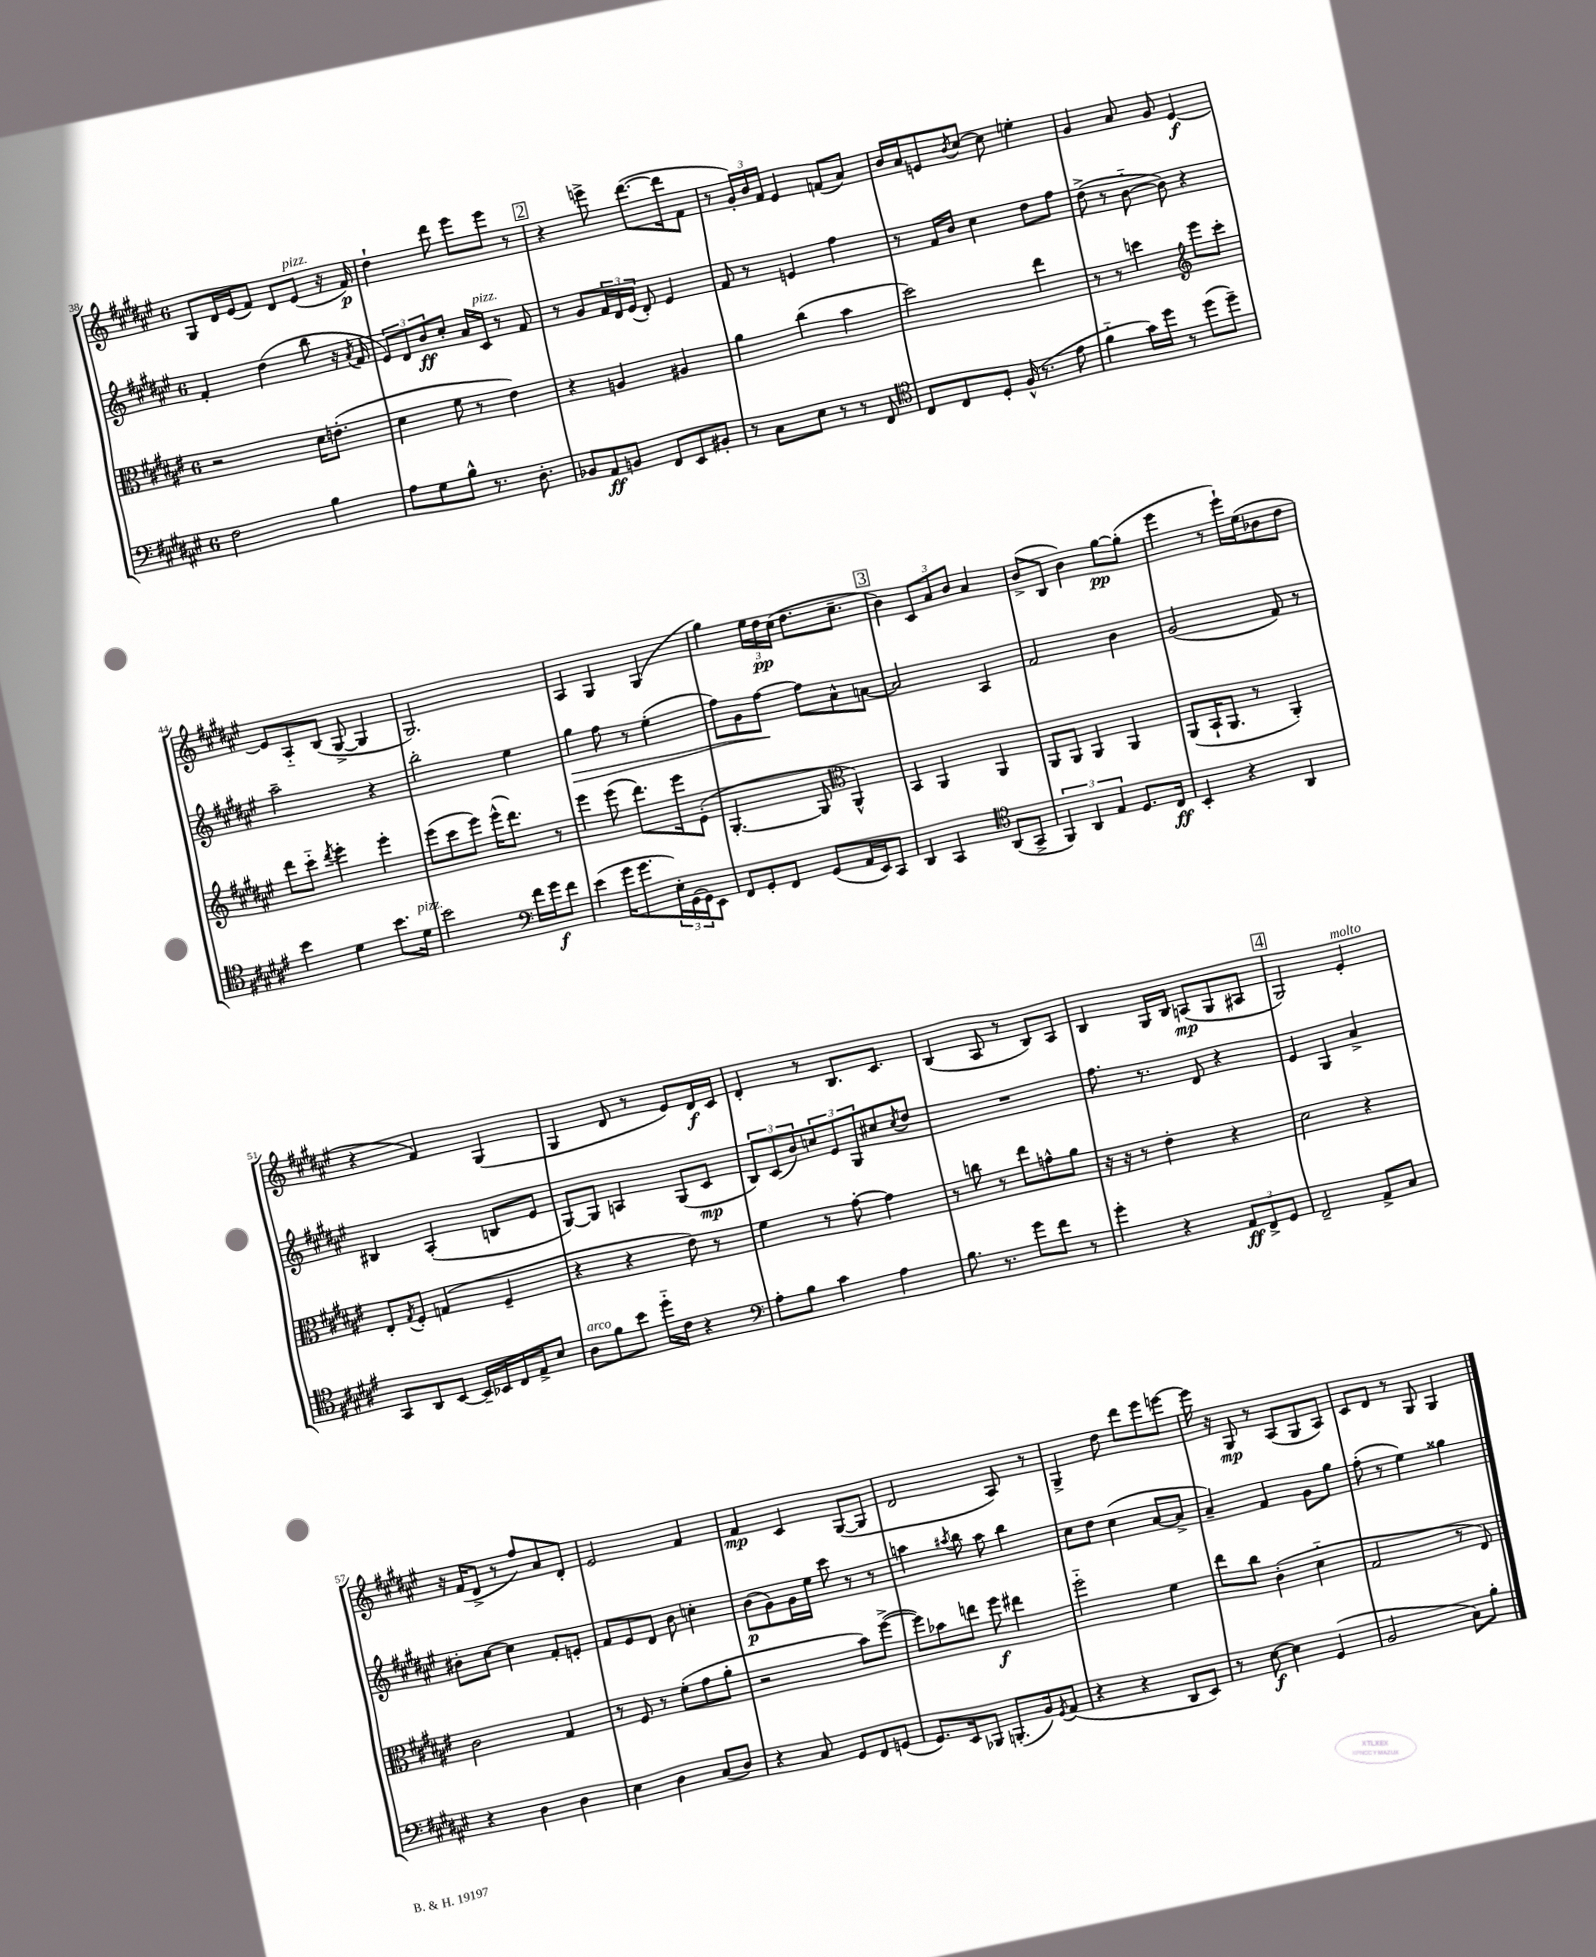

**kern	**dynam	**kern	**dynam	**kern	**dynam	**kern	**dynam
*part4	*part4	*part3	*part3	*part2	*part2	*part1	*part1
*staff4	*staff4	*staff3	*staff3	*staff2	*staff2	*staff1	*staff1
*clefF4	*	*clefC3	*	*clefG2	*	*clefG2	*
*k[f#c#g#d#a#e#]	*	*k[f#c#g#d#a#e#]	*	*k[f#c#g#d#a#e#]	*	*k[f#c#g#d#a#e#]	*
*M6/8	*	*M6/8	*	*M6/8	*	*M6/8	*
=38	=38	=38	=38	=38	=38	=38	=38
2F#\	.	2r	.	4f#'/	.	8G#/L	.
.	.	.	.	.	.	16d#/L	.
.	.	.	.	.	.	(16e#/J	.
.	.	.	.	(4dd#\	.	8f#/J)	.
.	.	.	.	.	.	8d#/L	.
!	!	!	!	!	!	!LO:TX:a:i:t=pizz.	!
4B\	.	16d#\KL	.	8bb\	.	(8e#/J	.
.	.	(8.en'\J	.	.	.	.	.
.	.	.	.	16r	.	16r	.
.	.	.	.	8qa#/	.	.	.
.	.	.	.	16f#/	.	16f#/)	p
=39	=39	=39	=39	=39	=39	=39	=39
8A#\L	.	4d#\	.	12e#/L)	.	4dd#`\	.
.	.	.	.	12d#/	.	.	.
8G#\	.	.	.	.	.	.	.
.	.	.	.	12b/	ff	.	.
8B^^\J	.	8f#\	.	8cc#'/J	.	8ddd#\	.
8.r	.	8r	.	16a#/LL	.	8eee#\L	.
!	!	!	!	!LO:TX:a:i:t=pizz.	!	!	!
.	.	.	.	16c#/JJ	.	.	.
.	.	4e#\)	.	8r	.	8eee#\J	.
8.D#'\	.	.	.	.	.	.	.
.	.	.	.	8f#/	.	8r	.
!!LO:REH:place=s1:t=2
=40	=40	=40	=40	=40	=40	=40	=40
8BB-X/L	.	4r	.	8r	.	4r	.
8AA#/	ff	.	.	8g#/L	.	.	.
8BBn/J	.	4An/	.	24f#/L	.	8eeen^\	.
.	.	.	.	24d#/	.	.	.
.	.	.	.	(24e#/JJ	.	.	.
8FF#/L	.	.	.	8d#'/)	.	([8.ddd#\L	.
8EE#/	.	4A#X/	.	4e#/	.	.	.
.	.	.	.	.	.	16ddd#\k]	.
8BB#X'/J	.	.	.	.	.	8f#\J	.
=41	=41	=41	=41	=41	=41	=41	=41
8r	.	4a#\	.	8f#/	.	8r	.
8C#\L	.	.	.	8r	.	24g#'/LL)	.
.	.	.	.	.	.	24b/	.
.	.	.	.	.	.	24f#/JJ	.
8E#\J	.	(4cc#\	.	4en/	.	4e#/	.
8r	.	.	.	.	.	.	.
8r	.	4b\	.	4ff#\	.	(8fn/L	.
8FF#/	.	.	.	.	.	8a#/J)	.
=42	=42	=42	=42	=42	=42	=42	=42
*clefC4	*	*	*	*	*	*	*
8C#/L	.	2dd#\)	.	8r	.	16b/LL	.
.	.	.	.	.	.	16a#/J	.
8C#/	.	.	.	16f#/LL	.	8en/	.
.	.	.	.	16b/JJ	.	.	.
.	.	.	.	.	.	8qb/	.
8D#'/J	.	.	.	4cc#\	.	[8cc#/J	.
(16F#^^/	.	.	.	.	.	8cc#\]	.
8.r	.	.	.	.	.	.	.
.	.	4ee#\	.	8dd#\L	.	4een'\	.
8e#\	.	.	.	8ff#\J	.	.	.
=43	=43	=43	=43	=43	=43	=43	=43
4f#\	.	8r	.	(8dd#^\	.	4g#/	.
.	.	8r	.	8r	.	.	.
16g#\LL)	.	4ddn\	.	[8b\	.	8a#/	.
16dd#\JJ	.	.	.	.	.	.	.
8r	.	.	.	8b\])	.	8g#/	.
*	*	*clefG2	*	*	*	*	*
(8dd#\L	.	8eee#\L	.	4r	.	[4e#/	f
8dd#~\J)	.	8ccc#'\J	.	.	.	.	.
!!LO:LB:g=z
=44	=44	=44	=44	=44	=44	=44	=44
4b\	.	8ddd#\L	.	2aa#~\	.	8e#/L]	.
.	.	8ccc#\J	.	.	.	8A#/	.
.	.	8qddd#/	.	.	.	.	.
4d#\	.	4eee#'\	.	.	.	(8B/J	.
.	.	.	.	.	.	[8G#^/	.
8.b\L	.	4eee#'\	.	4r	.	4G#/]	.
!LO:TX:a:i:t=pizz.	!	!	!	!	!	!	!
16d#\Jk	.	.	.	.	.	.	.
=45	=45	=45	=45	=45	=45	=45	=45
2b\	.	(8eee#\L	.	2bb'\	.	2.G#/)	.
.	.	8ccc#\	.	.	.	.	.
.	.	8eee#\J)	.	.	.	.	.
.	.	(16eee#^^\KL	.	.	.	.	.
.	.	8.ddd#\J)	.	.	.	.	.
*clefF4	*	*	*	*	*	*	*
16f#\LL	.	.	.	4ee#\	.	.	.
16g#\J	f	.	.	.	.	.	.
8f#\J	.	8r	.	.	.	.	.
=46	=46	=46	=46	=46	=46	=46	=46
!	!	!	!	!	!LO:HP:b	!	!
(4e#\	.	4eee#\	.	4gg#\	>	4A#/	.
16g#\KL	.	(8eee#\	.	8ff#\	.	4G#/	.
8.g#\	.	.	.	.	.	.	.
.	.	8.ddd#\L)	.	8r	.	.	.
24E#'\L)	.	.	.	(4ee#'\	.	(4G#/	.
(24GG#\	.	.	.	.	.	.	.
.	.	16eee#\k	.	.	.	.	.
24GG#\J)	.	.	.	.	.	.	.
8EE#\J	.	(8e#'\J	.	.	.	.	.
=47	=47	=47	=47	=47	=47	=47	=47
8FF#/L	.	[4.G#'/	.	8ff#\L)	.	4gg#\)	.
8GG#'/	.	.	.	8g#\	.	.	.
8FF#/J	.	.	.	[8ff#\J	.	24ee#\LL	.
.	.	.	.	.	.	24dd#\	pp
.	.	.	.	.	.	(24cc#\JJ	.
(8GG#/L	.	8G#/]	.	8ff#\L]	]	8.dd#\L	.
*	*	*clefC3	*	*	*	*	*
16AA#/L	.	4AA#^^/)	.	8a#^^\	.	.	.
16EE#/J)	.	.	.	.	.	8.cc#~\J	.
8CC#/J	.	.	.	[8an\J	.	.	.
!!LO:REH:place=s1:t=3
=48	=48	=48	=48	=48	=48	=48	=48
4DD#/	.	4BB/	.	2a/]	.	4b\)	.
4CC#/	.	4AA#/	.	.	.	12c#/L	.
.	.	.	.	.	.	12a#/	.
.	.	.	.	.	.	12b/J	.
*clefC4	*	*	*	*	*	*	*
(8AA#/L	.	4AA#/	.	4A#/	.	4a#/	.
8GG#^/J	.	.	.	.	.	.	.
=49	=49	=49	=49	=49	=49	=49	=49
6FF#/)	.	8AA#/L	.	2f#/	.	(8b^/L	.
.	.	8AA#/J	.	.	.	8B/J	.
6AA#/	.	.	.	.	.	.	.
.	.	4AA#/	.	.	.	4b\)	.
6E#/	.	.	.	.	.	.	.
8.D#/L	.	4AA#/	.	4b\	.	[8gg#\L	pp
.	.	.	.	.	.	(8gg#'\J]	.
16C#/Jk	ff	.	.	.	.	.	.
=50	=50	=50	=50	=50	=50	=50	=50
4BB'/	.	(8AA#/L	.	(2g#/	.	4eee#\	.
.	.	16BB`/K	.	.	.	.	.
.	.	8.AA#/J	.	.	.	.	.
4r	.	.	.	.	.	8r	.
.	.	8r	.	.	.	16eee#`\LL)	.
.	.	.	.	.	.	(16ee#\J	.
4AA#/	.	4AA#'/)	.	8f#/)	.	8b-X\	.
.	.	.	.	8r	.	8dd#\J	.
!!LO:LB:g=z
=51	=51	=51	=51	=51	=51	=51	=51
8GG#/L	.	8E#'/L	.	4B#X/	.	4r	.
.	.	8qG#/	.	.	.	.	.
8AA#/	.	8F#'/J	.	.	.	.	.
[8BB/J	.	(4Gn/	.	(4A#'/	.	4f#/)	.
16BB~/LL]	.	.	.	.	.	.	.
16BB-X/	.	.	.	.	.	.	.
16C#/	.	4F#~/	.	8Bn/L	.	(4G#/	.
16E#^/J	.	.	.	.	.	.	.
8B/J	.	.	.	8e#/J	.	.	.
=52	=52	=52	=52	=52	=52	=52	=52
!LO:TX:a:i:t=arco	!	!	!	!	!	!	!
8A#\L	.	4r	.	[8G#/L)	.	4G#/	.
8f#\	.	.	.	8G#/J]	.	.	.
8b\J	.	4r	.	4An/	.	8d#/	.
16dd#\LL	.	.	.	.	.	8r	.
16c#\JJ	.	.	.	.	.	.	.
4r	.	8e#\)	.	(8G#/L	.	8e#/L)	.
.	.	8r	.	8c#/J	mp	16d#/L	f
.	.	.	.	.	.	16c#/JJ	.
=53	=53	=53	=53	=53	=53	=53	=53
*clefF4	*	*	*	*	*	*	*
8A#'\L	.	4f#\	.	12B/L)	.	4d#'/	.
.	.	.	.	(12c#/	.	.	.
8B\J	.	.	.	.	.	.	.
.	.	.	.	12b/)	.	.	.
4c#\	.	8r	.	12ccn/	.	8r	.
.	.	.	.	12e#/	.	.	.
.	.	[8g#'\	.	.	.	8.B/L	.
.	.	.	.	12G#/	.	.	.
4A#\	.	4g#\]	.	8cc#X/	.	.	.
.	.	.	.	.	.	8.c#/J	.
.	.	.	.	8qcc#/	.	.	.
.	.	.	.	8dd#/J	.	.	.
=54	=54	=54	=54	=54	=54	=54	=54
8.B\	.	8r	.	2.r	.	(4B/	.
.	.	8ccn\	.	.	.	.	.
8.r	.	.	.	.	.	.	.
.	.	8r	.	.	.	8A#/	.
8g#\L	.	8ee#\L	.	.	.	8r	.
8f#\J	.	8gn^^\	.	.	.	8B/L)	.
8r	.	8a#\J	.	.	.	8A#/J	.
=55	=55	=55	=55	=55	=55	=55	=55
4g#'\	.	16r	.	8.ff#\	.	4B/	.
.	.	16r	.	.	.	.	.
.	.	8r	.	.	.	.	.
.	.	.	.	8.r	.	.	.
4r	.	4e#'\	.	.	.	16G#/LL	.
.	.	.	.	.	.	16B/JJ	.
.	.	.	.	8d#/	.	(8An/L	mp
12AA#/L	ff	4r	.	4r	.	8G#/	.
12FF#^/	.	.	.	.	.	.	.
.	.	.	.	.	.	8A#X/J	.
12GG#/J	.	.	.	.	.	.	.
!!LO:REH:place=s1:t=4
=56	=56	=56	=56	=56	=56	=56	=56
2FF#~/	.	2d#\	.	4e#/	.	2G#/)	.
.	.	.	.	4G#/	.	.	.
!	!	!	!	!	!	!LO:TX:a:i:t=molto	!
8AA#^/L	.	4r	.	4a#^/	.	4e#'/	.
8C#/J	.	.	.	.	.	.	.
!!LO:LB:g=z
=57	=57	=57	=57	=57	=57	=57	=57
4r	.	2c#\	.	8b#X'\L	.	16r	.
.	.	.	.	.	.	(16f#/KL	.
.	.	.	.	[8cc#\J	.	8d#^/J	.
4D#\	.	.	.	4cc#\]	.	8r	.
.	.	.	.	.	.	8ff#/L)	.
4D#\	.	4G#/	.	8f#'/L	.	8a#/	.
.	.	.	.	8en'/J	.	8d#'/J	.
=58	=58	=58	=58	=58	=58	=58	=58
4E#\	.	8r	.	8f#/L	.	2e#/	.
.	.	8F#/	.	8e#/	.	.	.
4D#\	.	8r	.	8d#/J	.	.	.
.	.	(8f#'\L	.	8b\	.	.	.
(8C#/L	.	8g#\	.	4ccn'\	.	4f#/	.
8D#/J)	.	8a#'\J	.	.	.	.	.
=59	=59	=59	=59	=59	=59	=59	=59
4r	.	2r	.	(8b\L	p	4f#/	mp
.	.	.	.	8g#\)	.	.	.
8C#/	.	.	.	16g#\L	.	4c#/	.
.	.	.	.	16ee#\JJ	.	.	.
8GG#/L	.	.	.	8ccc#\	.	.	.
8FF#/	.	8b\L)	.	8r	.	([8G#/L	.
(8GGn/J	.	([8ff#^\J	.	8r	.	8G#/J]	.
=60	=60	=60	=60	=60	=60	=60	=60
8.GG#/L)	.	8ff#\L])	.	4aan\	.	2d#/	.
.	.	8b-X\	.	.	.	.	.
16EE#/k	.	.	.	.	.	.	.
.	.	.	.	8qaa#X/	.	.	.
8BBB-X/J	.	8een\J	.	8bb\	.	.	.
(8.BBBn'/L	.	8ff#\	f	8aa#\	.	.	.
.	.	4ee#X\	.	4bb\	.	8A#/)	.
16BB/k)	.	.	.	.	.	.	.
8qGG#/	.	.	.	.	.	.	.
(8AA#/J	.	.	.	.	.	8r	.
=61	=61	=61	=61	=61	=61	=61	=61
4r	.	2ff#\	.	8cc#\L	.	4G#^/	.
.	.	.	.	8dd#\J	.	.	.
4r	.	.	.	(4cc#\	.	8dd#\	.
.	.	.	.	.	.	8ddd#\L	.
8DD#/L	.	4f#\	.	[8a#/L	.	8eee#\	.
8EE#/J)	.	.	.	8a#^/J]	.	[8eeen\J	.
=62	=62	=62	=62	=62	=62	=62	=62
8r	.	8ee#\L	.	4a#~/)	.	16eee\]	.
.	.	.	.	.	.	16r	.
[8E#\	f	8cc#\J	.	.	.	8G#/	mp
4E#\]	.	(4c#'\	.	4f#/	.	8r	.
.	.	.	.	.	.	(8A#/L	.
(4GG#/	.	4d#\	.	8g#\L	.	8G#/	.
.	.	.	.	8gg#\J	.	8A#/J)	.
=63	=63	=63	=63	=63	=63	=63	=63
2BB/	.	2G#/	.	(8ff#'\	.	8c#/L	.
.	.	.	.	8r	.	8d#/J	.
.	.	.	.	4ee#\)	.	8r	.
.	.	.	.	.	.	8G#/	.
8C#\L)	.	8r	.	4gg##X\	.	4G#/	.
8B'\J	.	8E#/)	.	.	.	.	.
==	==	==	==	==	==	==	==
*-	*-	*-	*-	*-	*-	*-	*-
